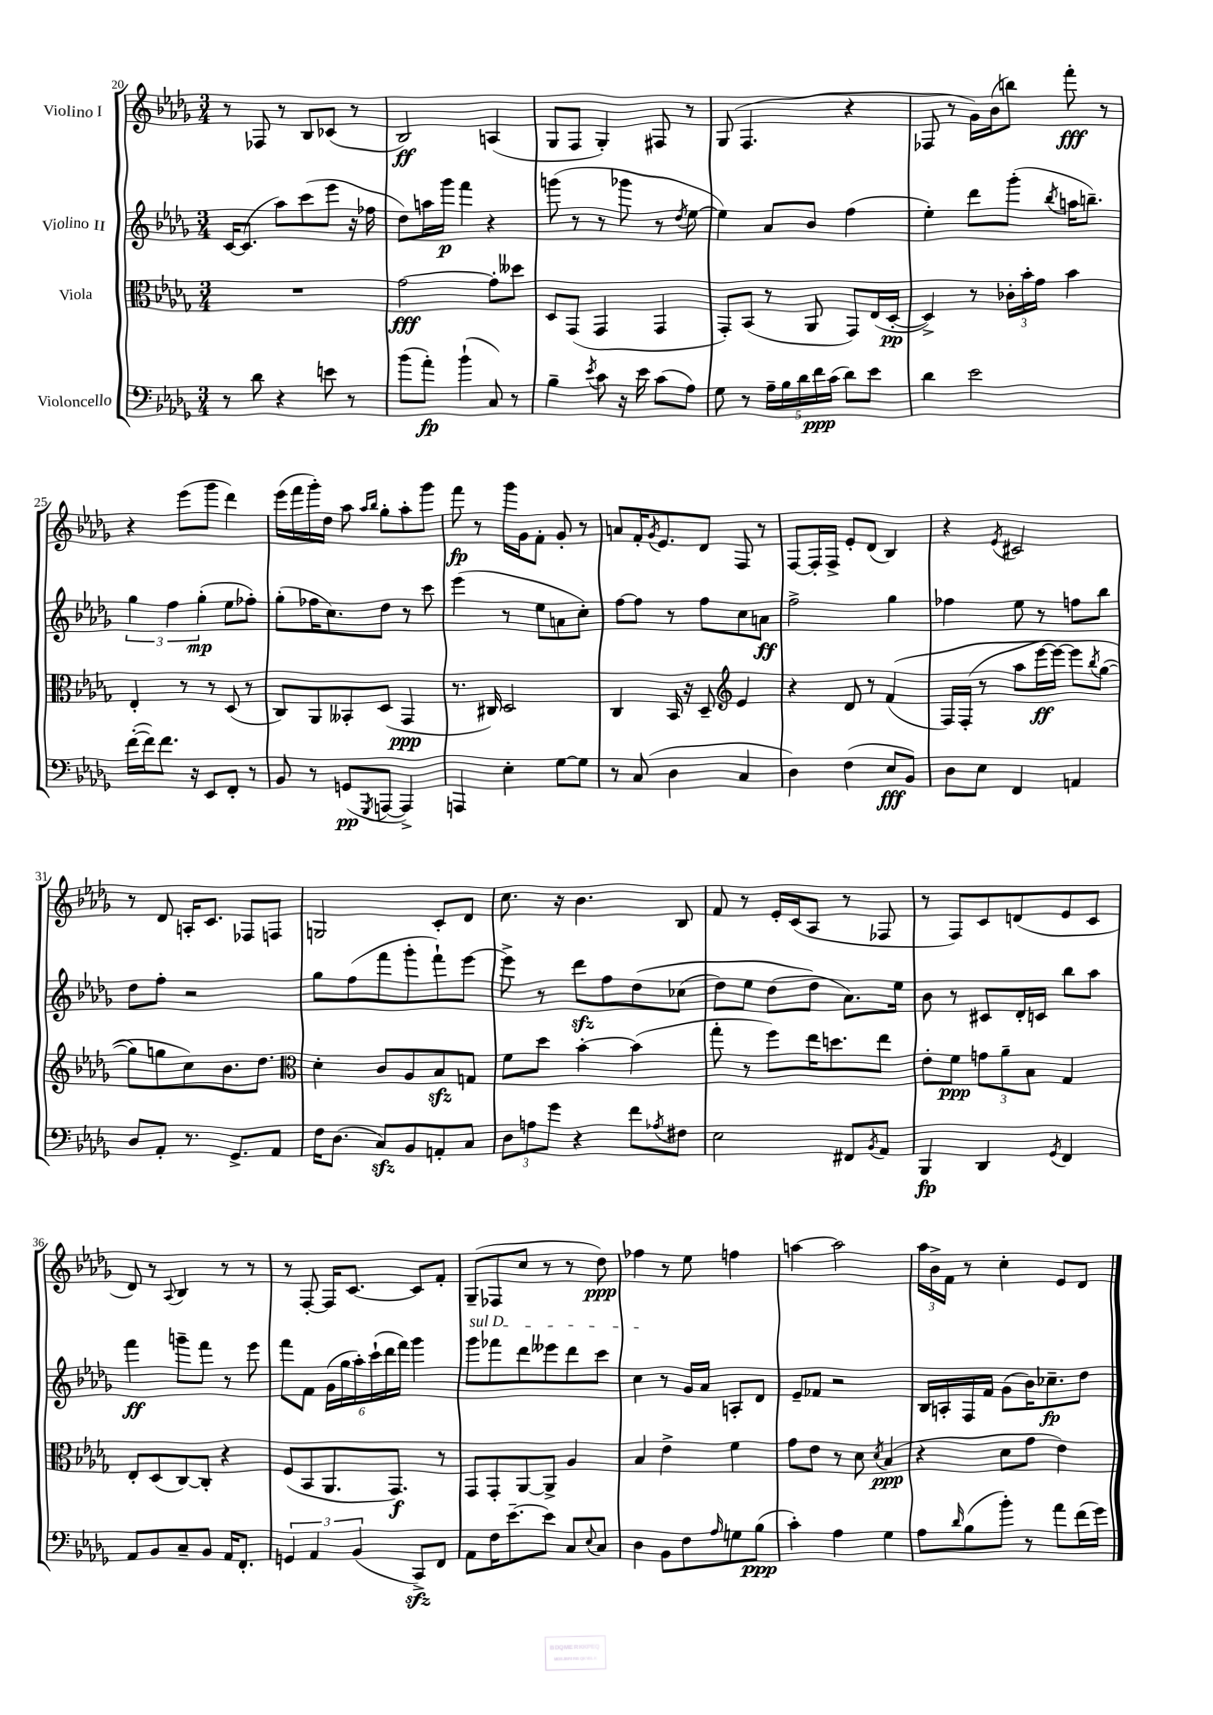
<<
\new StaffGroup <<
\new Staff = "s0" \with { instrumentName = "Violino I" } {
    \clef treble \key des \major \numericTimeSignature \time 3/4
    r8 fes8 r8 bes8 ces'8( r8 |
    bes2\ff) a4( |
    ges8 f8 ges4-.) fis8 r8 |
    ges8( f4. r4 |
    fes8 r8 ges'16) bes'16( b''8) f'''8-.\fff r8 |
    r4 ees'''8( ges'''8 des'''4) |
    ees'''16( f'''16 ges'''16-.) des''16 aes''8 \grace { aes''16 bes''16 } ges''8-. aes''8-. ges'''8 |
    f'''8\fp r8 ges'''16 ges'16 f'8-. ges'8-. r8 |
    a'8 f'16-. \acciaccatura { ges'8 } ees'8. des'8 f8 r8 |
    f8~ f16-. f16-> ees'8-. des'8( bes4) |
    r4 \acciaccatura { ees'8 } cis'2 |
    r8 des'8 a16-. c'8. fes8 f8 |
    g2 c'8-. des'8 |
    c''8. r16 bes'4. bes8 |
    f'8 r8 ees'16-. c'16( aes8 r8 fes8 |
    r8 f8) c'8 d'8( ees'8 c'8 |
    des'8) r8 \appoggiatura { aes8 } bes4 r8 r8 |
    r8 f8~-. f16 c'8.~ c'8 f'8-. |
    ges8--( fes8 c''8 r8 r8 des''8\ppp) |
    fes''4 r8 ees''8 f''4 |
    a''4~ a''2 |
    \tuplet 3/2 { aes''16 bes'16-> f'16 } r8 c''4-. ees'8 des'8 \bar "|." |
}
\new Staff = "s1" \with { instrumentName = "Violino II" } {
    \clef treble \key des \major \numericTimeSignature \time 3/4
    c'16~ c'8.( aes''8) c'''8( ees'''8 r16 fes''16 |
    des''8) a''16 ges'''16\p f'''4 r4 |
    g'''8( r8 r8 ges'''8 r8 \acciaccatura { des''8 } ees''8~ |
    ees''4) aes'8 bes'8 f''4( |
    ees''4-.) des'''8 ges'''8-.( \acciaccatura { bes''8 } a''16 b''8.--) |
    \tuplet 3/2 { ges''4 f''4 ges''4-.\mp( } ees''8 fes''8-.) |
    ges''8-.( fes''16 c''8.) des''8 r8 c'''8 |
    ees'''4( r8 ees''8 a'8 c''8-.) |
    f''8~ f''8 r8 f''8 c''8 a'8\ff |
    f''2-> ges''4 |
    fes''4 ees''8 r8 f''8 bes''8 |
    des''8 f''8-. r2 |
    ges''8 f''8( f'''8 ges'''8-. f'''8-!) ees'''8~ |
    ees'''8-> r8 des'''8\sfz f''8 des''8\( ces''8( |
    des''8) ees''8 des''8( des''8\) aes'8.) ees''16 |
    bes'8 r8 cis'8 des'16-. c'16 bes''8 aes''8 |
    f'''4\ff g'''8-- f'''8 r8 ees'''8 |
    f'''8 f'8 \tuplet 6/4 { ges'16( ges''16 aes''16-.) c'''16-!( des'''16 f'''16) } ges'''4 |
    \once \override TextSpanner.bound-details.left.text = \markup { \italic "sul D" } ges'''8\startTextSpan fes'''8 des'''8 eeses'''8 des'''8 c'''8 |
    c''4\stopTextSpan r8 ges'16 aes'16 a8-. des'8 |
    ees'8-- fes'8 r2 |
    bes16 a16-. f16 f'16 ges'8( bes'16) ces''8.--\fp des''8 \bar "|." |
}
\new Staff = "s2" \with { instrumentName = "Viola" } {
    \clef alto \key des \major \numericTimeSignature \time 3/4
    R2. |
    ges'2~\fff ges'8-. deses''8 |
    des8 ges,8( ges,4 ges,4 |
    ges,8-.) bes,8( r8 aes,8 ges,8) ees16( des16~-.\pp |
    des4->) r8 \tuplet 3/2 { ces'16-. bes'16-. ges'16 } bes'4 |
    ees4-. r8 r8 des8( r8 |
    c8) aes,8 beses,8-. des8( ges,4\ppp |
    r8. cis16) des2 |
    c4 bes,16 r16 des8-- \clef treble ees'4 |
    r4 des'8 r8 f'4(\( |
    f16) f16-.( r8 aes''8 ees'''16~\ff ees'''16~) ees'''8 \acciaccatura { bes''8 } ges''8~( |
    ges''8\) g''8 c''8) bes'8. des''8. |
    \clef alto des'4-. c'8 aes8 bes8\sfz g8 |
    f'8 des''8 bes'4~-. bes'4( |
    ges''8-. r8 f''8) ees''16 d''8. ees''8 |
    ees'8-. f'8\ppp \tuplet 3/2 { g'8 aes'8-- bes8 } ges4 |
    ees8-. des8( c8~) c8-. r4 |
    f8( bes,8 aes,8. ges,8.\f) r8 |
    ges,8 ges,8-. aes,8~ aes,8-> aes4 |
    bes4 ees'4-> f'4 |
    ges'8 ees'8 r8 des'8 \acciaccatura { des'8 } bes4\ppp( |
    r4 des'8 ges'8 ees'4) \bar "|." |
}
\new Staff = "s3" \with { instrumentName = "Violoncello" } {
    \clef bass \key des \major \numericTimeSignature \time 3/4
    r8 des'8 r4 e'8 r8 |
    bes'8( aes'8-.\fp) bes'4-!( c8) r8 |
    bes4-- \acciaccatura { ees'8 } c'8 r16 ees'16 c'8( aes8) |
    ges8 r8 \tuplet 5/4 { aes16-- bes16 des'16 f'16\ppp c'16( } des'8) ees'8 |
    des'4 ees'2 |
    f'16~-.( f'16) f'8. r16 ees,8 f,8-. r8 |
    bes,8 r8 g,8\pp( \acciaccatura { ges,,8 } a,,8~ a,,4->) |
    a,,4 ees4-. ges8~ ges8 |
    r8 c8( des4 c4 |
    des4) f4( ees8\fff bes,8) |
    des8 ees8 f,4 a,4 |
    des8 aes,8-. r8. ges,8.-> aes,8 |
    f16 des8.( c8\sfz) bes,8 a,8-. c8 |
    \tuplet 3/2 { des8 a8 ges'8 } r4 f'8 \acciaccatura { aes8 } fis8 |
    ees2 fis,8 \acciaccatura { bes,8 } aes,8 |
    bes,,4\fp des,4 \acciaccatura { ges,8 } f,4 |
    aes,8 bes,8 c8-- bes,8 aes,16 f,8.-. |
    \tuplet 3/2 { g,4 aes,4 bes,4( } c,8->\sfz) f,8 |
    aes,8 f16 ees'8.~-- ees'8 c8 \appoggiatura { ees8 } c8 |
    des4 bes,8 f8 \grace { aes16 } g8 bes8\ppp( |
    c'4-.) aes4 ges4 |
    aes8 \grace { des'16 } bes8( bes'8-.) r8 aes'8 f'16( ges'16) \bar "|." |
}
>>
>>
\layout { \context { \Score currentBarNumber = #20 } }
